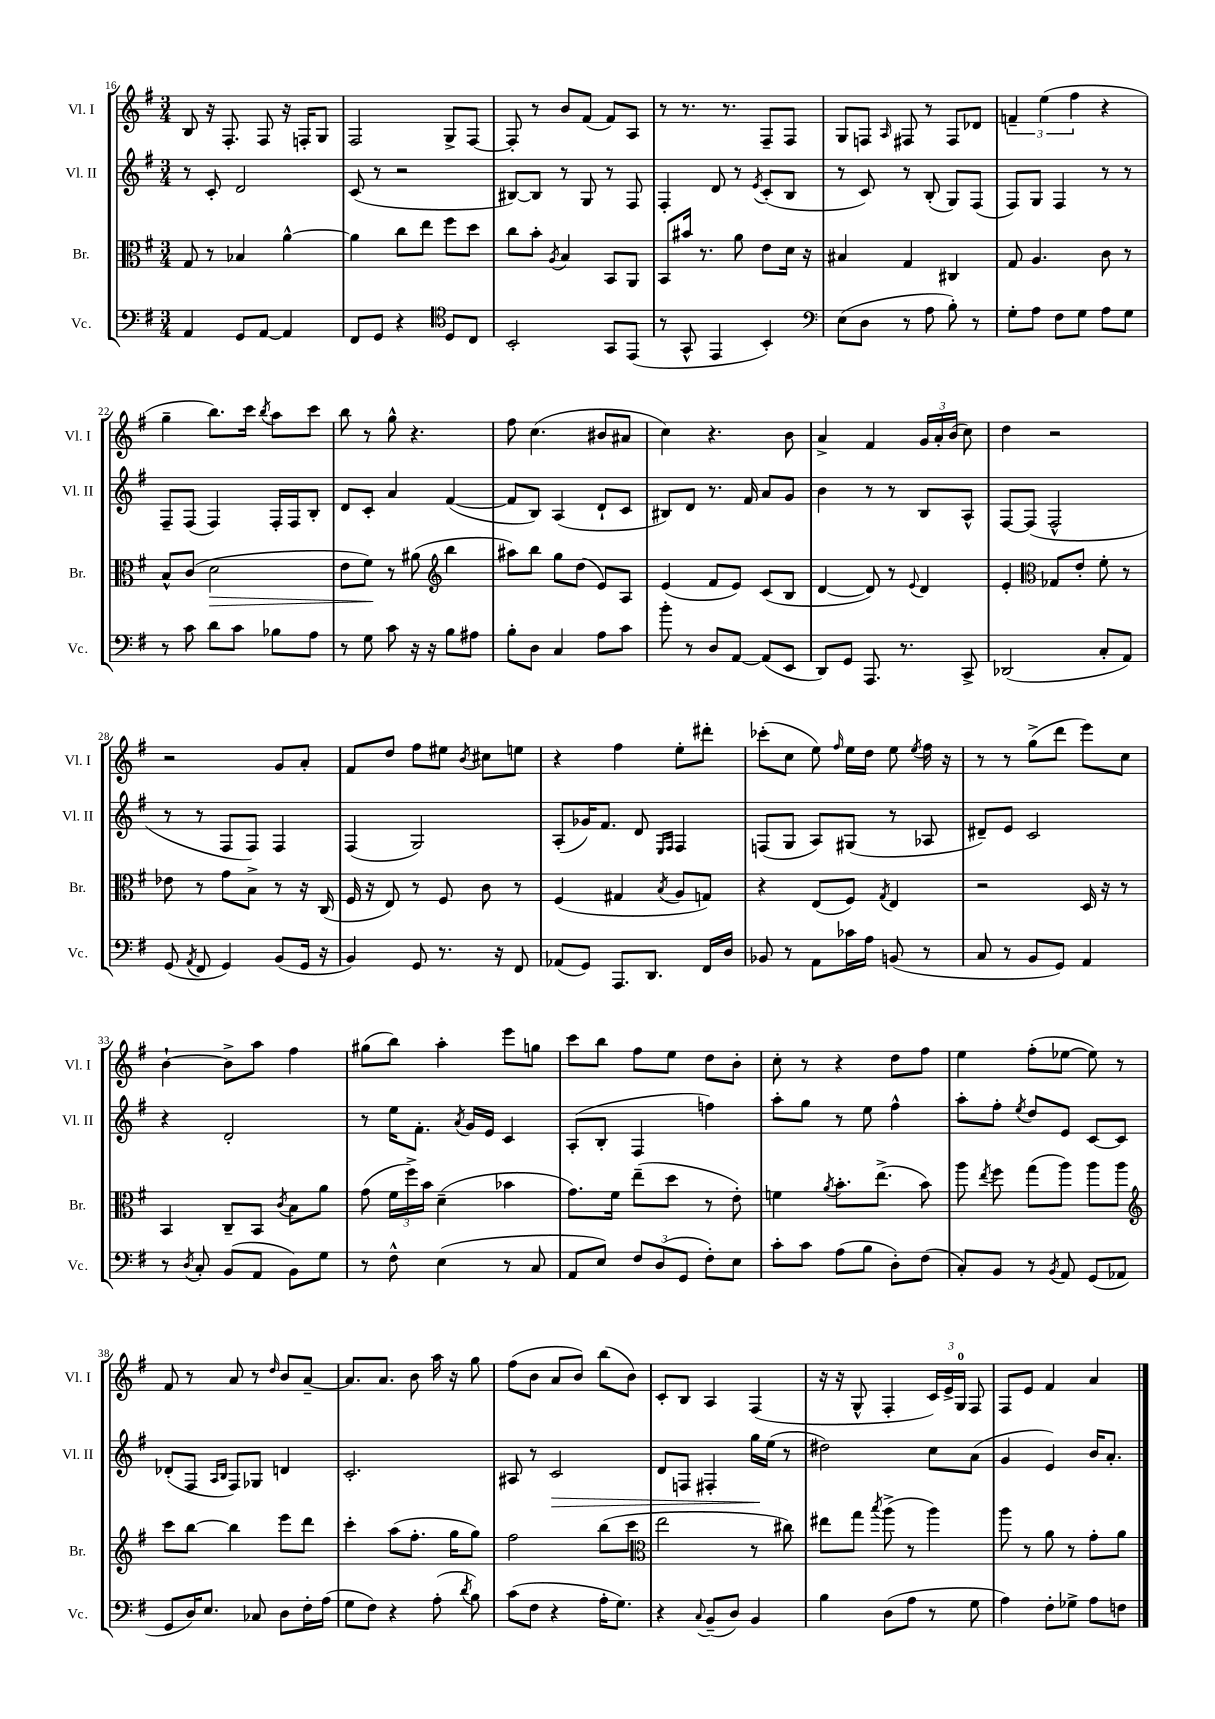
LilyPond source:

<<
\new StaffGroup <<
\new Staff = "s0" \with { instrumentName = "Vl. I" shortInstrumentName = "Vl. I" } {
    \clef treble \key g \major \numericTimeSignature \time 3/4
    \autoBeamOff b8 r16 fis8.-. fis8 r16 f16[-. g8] |
    fis2 g8[-> fis8]~ |
    fis8-. r8 b'8[ fis'8]( fis'8[) a8] |
    r8 r8. r8. fis8[-- fis8] |
    g8[ f8] \grace { a16 } fis8 r8 fis8[ des'8] |
    \tuplet 3/2 { f'4-- e''4( fis''4 } r4 |
    g''4-- b''8.[) c'''16] \acciaccatura { b''8 } a''8[ c'''8] |
    b''8 r8 g''8-^ r4. |
    fis''8 c''4.( bis'8[ ais'8] |
    c''4) r4. b'8 |
    a'4-> fis'4 \tuplet 3/2 { g'16[ a'16-. b'16]( } c''8) |
    d''4 r2 |
    r2 g'8[ a'8]-. |
    fis'8[ d''8] fis''8[ eis''8] \acciaccatura { b'8 } cis''8[ e''8] |
    r4 fis''4 e''8[-. dis'''8]-. |
    ces'''8[-.( c''8] e''8) \grace { fis''16 } e''16[ d''16] e''8 \acciaccatura { e''8 } fis''16 r16 |
    r8 r8 g''8[->( d'''8] e'''8[) c''8] |
    b'4~-! b'8[-> a''8] fis''4 |
    gis''8[( b''8]) a''4-. e'''8[ g''8] |
    c'''8[ b''8] fis''8[ e''8] d''8[ b'8]-. |
    c''8-. r8 r4 d''8[ fis''8] |
    e''4 fis''8[-.( ees''8]~ ees''8) r8 |
    fis'8 r8 a'8 r8 \grace { d''16 } b'8[ a'8]~-- |
    a'8.[ a'8.] b'8 a''16 r16 g''8 |
    fis''8[( b'8] a'8[ b'8]) b''8[( b'8]) |
    c'8[-. b8] a4 fis4( |
    r16 r16 g8-^ fis4-. \tuplet 3/2 { c'16[) e'16-> g16]-0 } fis8 |
    fis8[ e'8] fis'4 a'4 \bar "|." |
}
\new Staff = "s1" \with { instrumentName = "Vl. II" shortInstrumentName = "Vl. II" } {
    \clef treble \key g \major \numericTimeSignature \time 3/4
    \autoBeamOff r8 c'8-. d'2 |
    c'8( r8 r2 |
    bis8[~) bis8] r8 g8 r8 fis8 |
    fis4-. d'8 r8 \acciaccatura { e'8 } c'8[-.( b8] |
    r8 c'8) r8 b8-.( g8[) fis8]( |
    fis8[) g8] fis4 r8 r8 |
    fis8[-- fis8]( fis4) fis16[-. fis16 b8]-. |
    d'8[ c'8]-. a'4 fis'4~( |
    fis'8[ b8]) a4( d'8[-! c'8] |
    bis8[) d'8] r8. fis'16 a'8[ g'8] |
    b'4 r8 r8 b8[ a8]-^ |
    fis8[~ fis8]( fis2-^ |
    r8 r8 fis8[ fis8]) fis4 |
    fis4( g2) |
    a8[-.( ges'16) fis'8.] d'8 \grace { e16[ fis16] } fis4 |
    f8[( g8] a8[) gis8]( r8 aes8 |
    dis'8[--) e'8] c'2 |
    r4 d'2-. |
    r8 e''16[ fis'8.]-. \acciaccatura { a'8 } g'16[ e'16] c'4 |
    a8[-.( b8]-. fis4 f''4) |
    a''8[-. g''8] r8 e''8 fis''4-^ |
    a''8[-. fis''8]-. \acciaccatura { e''8 } d''8[ e'8] c'8[~ c'8] |
    des'8[-.( fis8] \grace { a16[ b16] } fis8[) ges8] d'4 |
    c'2.-. |
    ais8 r8 c'2\> |
    d'8[ f8] fis4-. g''16[\! e''16]( r8 |
    dis''2) c''8[ a'8]( |
    g'4 e'4) b'16[ a'8.]-. \bar "|." |
}
\new Staff = "s2" \with { instrumentName = "Br." shortInstrumentName = "Br." } {
    \clef alto \key g \major \numericTimeSignature \time 3/4
    \autoBeamOff g8 r8 bes4 a'4~-^ |
    a'4 c''8[ e''8] fis''8[ d''8] |
    c''8[ b'8]-. \acciaccatura { a8 } b4 b,8[ a,8] |
    b,8[ bis'16] r8. a'8 e'8[ d'16] r16 |
    bis4 g4 cis4 |
    g8 a4. c'8 r8 |
    b8[-^ c'8]( d'2\> |
    e'8[ fis'8]\!) r8 ais'8( \clef treble b''4 |
    ais''8[) b''8] g''8[ d''8]( e'8[) a8] |
    e'4( fis'8[ e'8]) c'8[( b8] |
    d'4~ d'8) r8 \appoggiatura { e'8 } d'4 |
    e'4-. \clef alto ges8[ e'8]-. fis'8-. r8 |
    ees'8 r8 g'8[ b8]-> r8 r16 c16( |
    fis16 r16 e8) r8 fis8 c'8 r8 |
    fis4( gis4 \acciaccatura { b8 } a8[ g8]) |
    r4 e8[( fis8]) \acciaccatura { g8 } e4 |
    r2 d16 r16 r8 |
    b,4 c8[-- b,8] \acciaccatura { c'8 } b8[ a'8] |
    g'8( \tuplet 3/2 { fis'16[ fis''16->) b'16] } d'4--( bes'4 |
    g'8.[) fis'16] e''8[--( d''8] r8 e'8-.) |
    f'4 \acciaccatura { a'8 } b'8.[-. e''8.]->( b'8) |
    a''8 \acciaccatura { e''8 } fis''8 g''8[( a''8]) a''8[ a''8] |
    \clef treble c'''8[ b''8]~ b''4 e'''8[ d'''8] |
    c'''4-. a''8[( fis''8.]-. g''16[ g''8]) |
    fis''2 b''8[( c'''8] |
    \clef alto e''2 r8 cis''8) |
    eis''8[ g''8] \acciaccatura { b''8 } a''8->( r8 a''4) |
    a''8 r8 a'8 r8 g'8[-. a'8] \bar "|." |
}
\new Staff = "s3" \with { instrumentName = "Vc." shortInstrumentName = "Vc." } {
    \clef bass \key g \major \numericTimeSignature \time 3/4
    \autoBeamOff a,4 g,8[ a,8]~ a,4 |
    fis,8[ g,8] r4 \clef tenor d8[ c8] |
    b,2-. g,8[ e,8]( |
    r8 g,8-^ e,4 b,4-.) |
    \clef bass e8[( d8] r8 a8 b8-.) r8 |
    g8[-. a8] fis8[ g8] a8[ g8] |
    r8 c'8 d'8[ c'8] bes8[ a8] |
    r8 g8 c'8 r16 r16 b8[ ais8] |
    b8[-. d8] c4 a8[ c'8] |
    b'8-. r8 d8[ a,8]~ a,8[( e,8] |
    d,8[) g,8] a,,8. r8. c,8-> |
    des,2( c8[-. a,8]) |
    g,8( \acciaccatura { a,8 } fis,8 g,4) b,8[( g,16] r16 |
    b,4) g,8 r8. r16 fis,8 |
    aes,8[( g,8]) a,,8.[ d,8.] fis,16[ d16] |
    bes,8 r8 a,8[ ces'16 a16] b,8( r8 |
    c8 r8 b,8[ g,8]) a,4 |
    r8 \acciaccatura { d8 } c8-. b,8[( a,8] b,8[) g8] |
    r8 fis8-^ e4( r8 c8 |
    a,8[ e8]) \tuplet 3/2 { fis8[ d8( g,8] } fis8[-.) e8] |
    c'8[-. c'8] a8[( b8] d8[-.) fis8]( |
    c8[-.) b,8] r8 \acciaccatura { b,8 } a,8 g,8[( aes,8] |
    g,8[ d16) e8.] ces8 d8[ fis16-. a16]( |
    g8[ fis8]) r4 a8-.( \acciaccatura { d'8 } b8) |
    c'8[( fis8] r4 a16[-. g8.]) |
    r4 \appoggiatura { c8 } b,8[--( d8]) b,4 |
    b4 d8[( a8] r8 g8 |
    a4) fis8[-. ges8]-> a8[ f8] \bar "|." |
}
>>
>>
\layout { \context { \Score currentBarNumber = #16 } }
